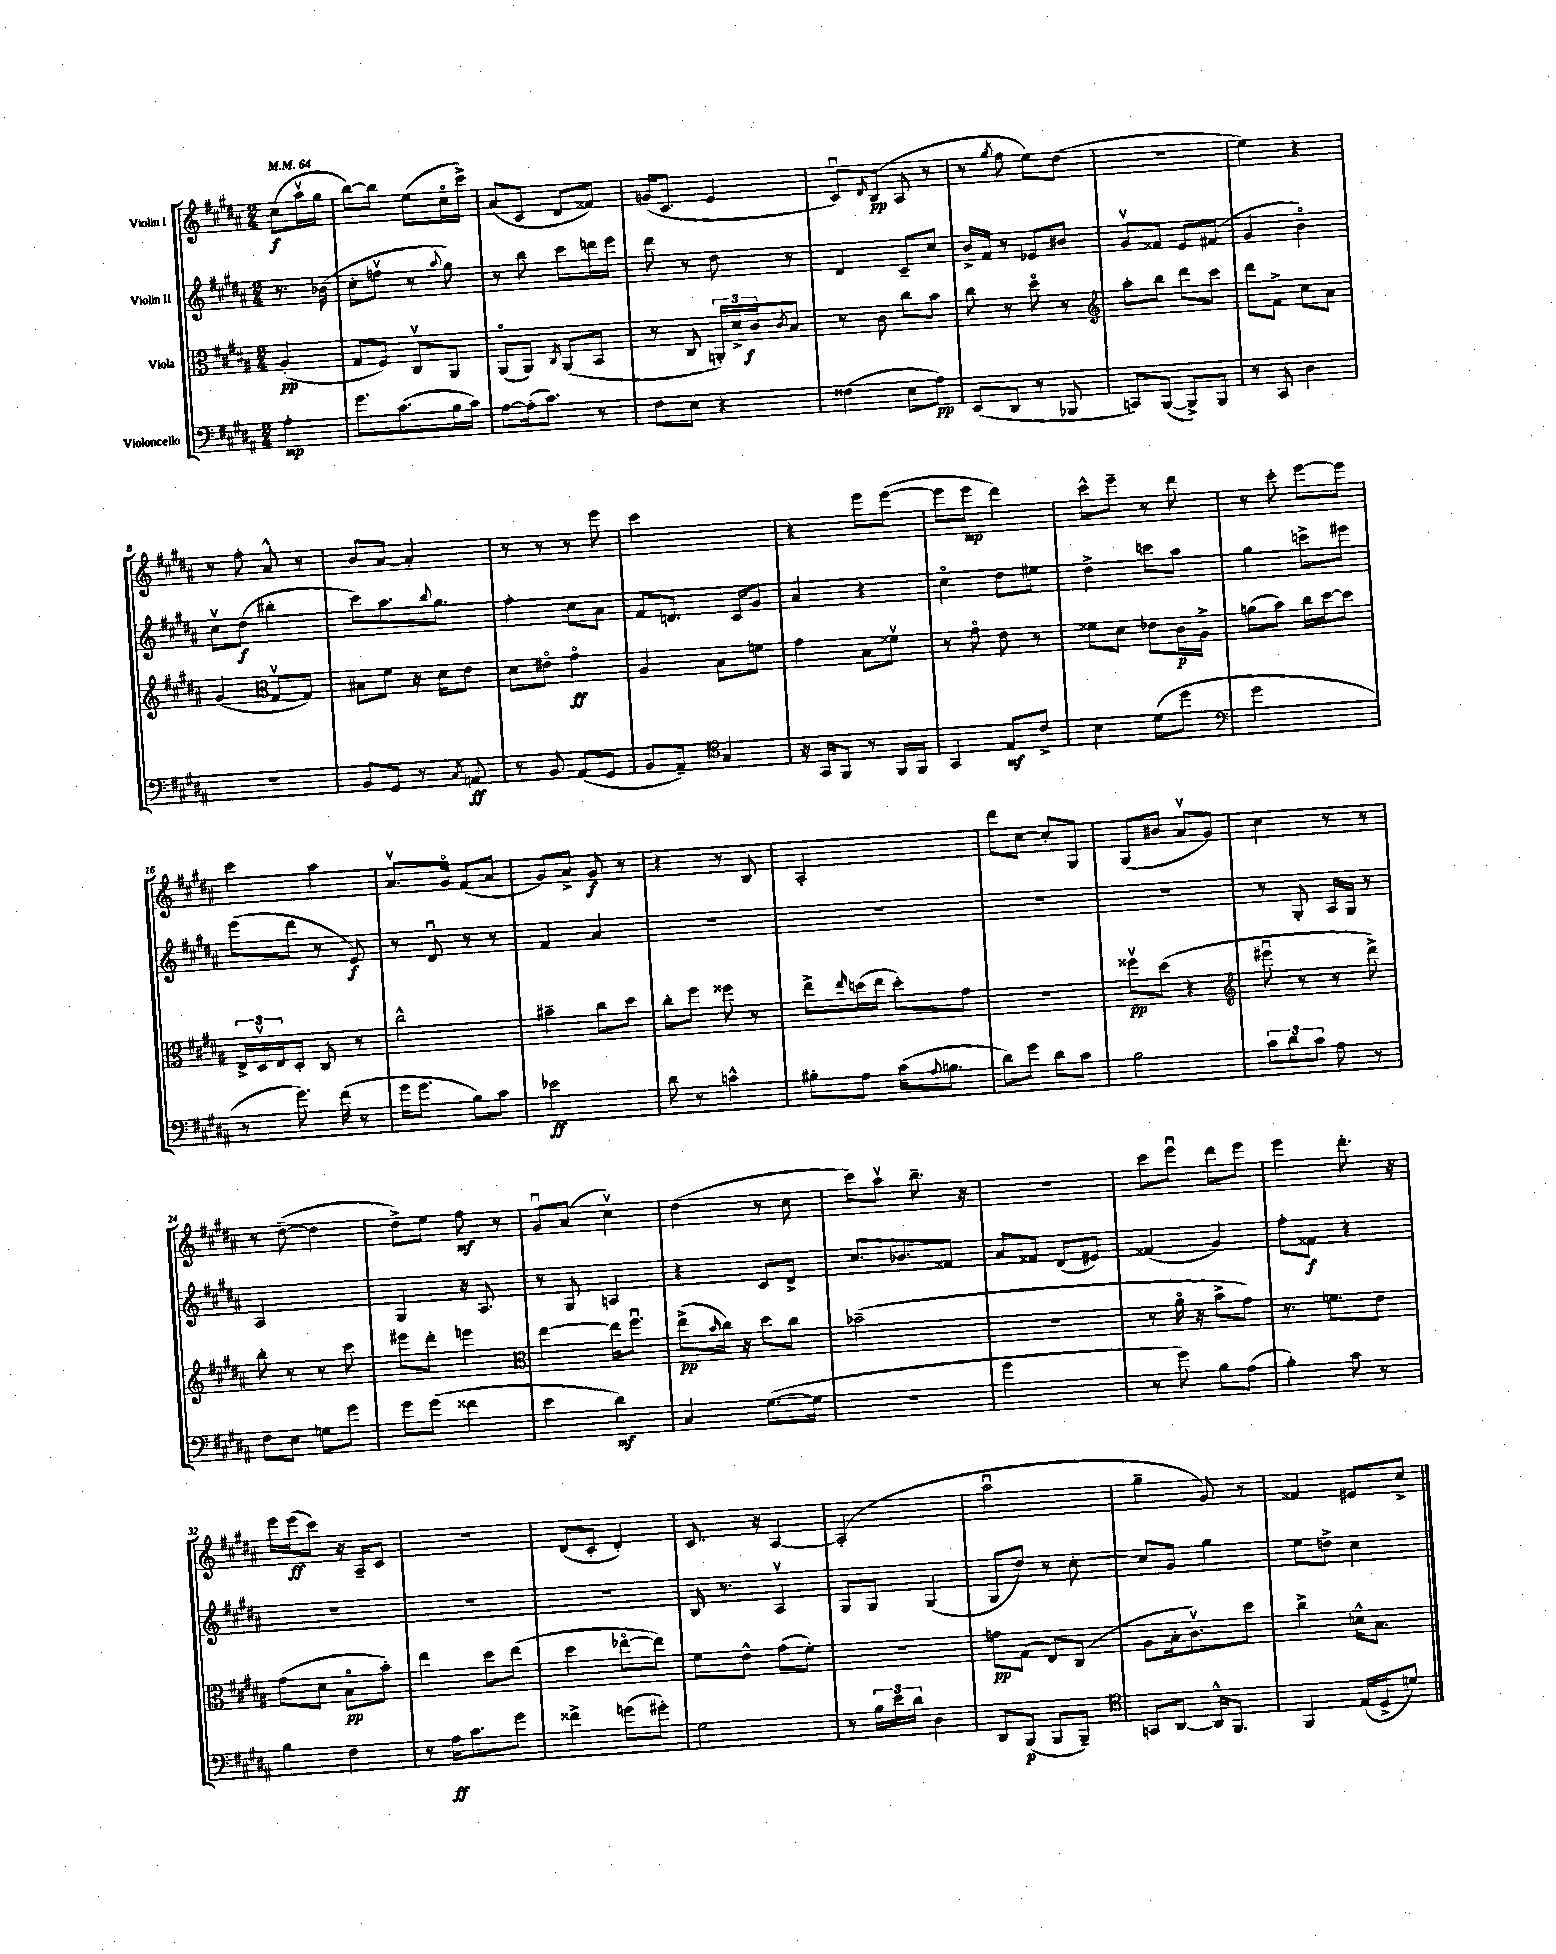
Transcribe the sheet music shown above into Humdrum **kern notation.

**kern	**dynam	**kern	**dynam	**kern	**dynam	**kern	**dynam
*part4	*part4	*part3	*part3	*part2	*part2	*part1	*part1
*staff4	*staff4	*staff3	*staff3	*staff2	*staff2	*staff1	*staff1
*I"Violoncello	*	*I"Viola	*	*I"Violin II	*	*I"Violin I	*
*clefF4	*	*clefC3	*	*clefG2	*	*clefG2	*
*k[f#c#g#d#a#]	*	*k[f#c#g#d#a#]	*	*k[f#c#g#d#a#]	*	*k[f#c#g#d#a#]	*
*M2/4	*	*M2/4	*	*M2/4	*	*M2/4	*
*MM64	*	*MM64	*	*MM64	*	*MM64	*
=	=	=	=	=	=	=	=
4A#'\	mp	(4A#'/	pp	8.r	.	(8cc#\L	f
.	.	.	.	.	.	16aa#v\L	.
.	.	.	.	(16b-X\	.	16gg#\JJ	.
=1	=1	=1	=1	=1	=1	=1	=1
8.g#\L	.	8G#/L	.	8cc#'\L	.	[8bb\L)	.
.	.	8F#/J)	.	8ffnv\J	.	8bb\J]	.
(8.c#\	.	.	.	.	.	.	.
.	.	8C#v/L	.	8r	.	(8ee\L	.
.	.	.	.	8qqaa#/	.	.	.
16B\L	.	8AA#/J	.	8gg#\)	.	16cc#\L	.
16c#\JJ)	.	.	.	.	.	16ccc#^\JJ)	.
=2	=2	=2	=2	=2	=2	=2	=2
[8A#\L	.	(8AA#/L	.	8r	.	(8a#/L	.
(16A#'\k]	.	8AA#/J)	.	8bb\	.	8c#/J	.
8.c#\J)	.	.	.	.	.	.	.
.	.	8qC#/	.	.	.	.	.
.	.	(8AA#/L	.	8ccc#\L	.	8d#/L	.
8r	.	8BB/J	.	16dddn\L	.	8f##X/J)	.
.	.	.	.	16eee\JJ	.	.	.
=3	=3	=3	=3	=3	=3	=3	=3
8F#\L	.	8r	.	8ddd#\	.	(16gn/KL	.
.	.	.	.	.	.	8.c#/J	.
8E\J	.	8C#/	.	8r	.	.	.
4r	.	24AAn'/LL)	.	8dd#\	.	4e/	.
.	.	24d#^/	.	.	.	.	.
.	.	24c#/J	f	.	.	.	.
.	.	8qc#/	.	.	.	.	.
.	.	8B/J	.	8r	.	.	.
=4	=4	=4	=4	=4	=4	=4	=4
(4F##X\	.	8r	.	4d#/	.	8c#u/L)	.
.	.	.	.	.	.	16qqd#/	.
.	.	8c#\	.	.	.	(8B/J	pp
8E\L	.	8cc#\L	.	8c#~/L	.	8A#/	.
8A#\J)	pp	8b\J	.	8cc#/J	.	8r	.
=5	=5	=5	=5	=5	=5	=5	=5
(8EE/L	.	8cc#\	.	16b^/LL	.	8r	.
.	.	.	.	16f#/JJ	.	.	.
.	.	.	.	.	.	8qgg#/	.
8DD#/J	.	8r	.	8r	.	8ff#\	.
8r	.	8dd#\	.	8e-X/L	.	8ee\L)	.
8BBB-X/	.	8r	.	8b#X/J	.	(8dd#\J	.
=6	=6	=6	=6	=6	=6	=6	=6
*	*	*clefG2	*	*	*	*	*
8CCn/L)	.	8aa#'\L	.	8g#v/L	.	2r	.
([8BBB/J	.	8bb\J	.	8f##X/J	.	.	.
8BBB^/L])	.	8ddd#\L	.	8e/L	.	.	.
8BBB/J	.	8ccc#\J	.	(8f#X/J	.	.	.
=7	=7	=7	=7	=7	=7	=7	=7
8r	.	8ddd#\L	.	4g#/	.	4ee\)	.
8CC#/	.	8f#^\J	.	.	.	.	.
4D#\	.	8cc#\L	.	4b\)	.	4r	.
.	.	8a#\J	.	.	.	.	.
!!LO:LB:g=z
=8	=8	=8	=8	=8	=8	=8	=8
2r	.	(4g#/	.	8cc#v\L	.	8r	.
.	.	.	.	(8dd#\J	f	8ff#'\	.
*	*	*clefC3	*	*	*	*	*
.	.	[8G#v/L	.	4bb#X'\	.	8a#^^/	.
.	.	8G#/J])	.	.	.	8r	.
=9	=9	=9	=9	=9	=9	=9	=9
8BB/L	.	8B#X\L	.	8ccc#\L)	.	8b/L	.
8GG#/J	.	8f#\J	.	8.aa#\	.	[8a#/J	.
8r	.	16r	.	.	.	4a#'/]	.
.	.	.	.	8qqbb/	.	.	.
.	.	16d#\KL	.	8.gg#\J	.	.	.
8qC#/	.	.	.	.	.	.	.
8AAn/	ff	8e\J	.	.	.	.	.
=10	=10	=10	=10	=10	=10	=10	=10
8r	.	8d#\L	.	4ff#'\	.	8r	.
8BB/	.	8e#X\J	.	.	.	8r	.
(8AA#/L	.	4g#\	ff	8cc#\L	.	8r	.
8GG#/J	.	.	.	8a#\J	.	8eee\	.
=11	=11	=11	=11	=11	=11	=11	=11
8BB/L	.	4A#/	.	8f#/L	.	2ccc#\	.
8AA#~/J)	.	.	.	8.dn/J	.	.	.
*clefC4	*	*	*	*	*	*	*
4G#/	.	8B\L	.	.	.	.	.
.	.	.	.	16c#/KL	.	.	.
.	.	8fn\J	.	8g#/J	.	.	.
=12	=12	=12	=12	=12	=12	=12	=12
16r	.	4g#\	.	4a#/	.	4r	.
16GG#/KL	.	.	.	.	.	.	.
8FF#/J	.	.	.	.	.	.	.
8r	.	8B\L	.	4r	.	8eee\L	.
16FF#/LL	.	8f##Xv\J	.	.	.	([8eee\J	.
16FF#/JJ	.	.	.	.	.	.	.
=13	=13	=13	=13	=13	=13	=13	=13
4GG#/	.	8r	.	4cc#\	.	8eee\L]	.
.	.	8g#\	.	.	.	8eee\J	mp
8E/L	mf	8e\	.	8dd#\L	.	4ddd#\)	.
8c#^/J	.	8r	.	8ee#X\J	.	.	.
=14	=14	=14	=14	=14	=14	=14	=14
4B\	.	8f##X\L	.	4dd#^\	.	8ccc#^^\L	.
.	.	8d#\J	.	.	.	8eee~\J	.
(8d#\L	.	8e-X\L	.	8cccn\L	.	8r	.
8dd#\J	.	16c#\L	p	8aa#\J	.	8ddd#\	.
.	.	16A#^\JJ	.	.	.	.	.
=15	=15	=15	=15	=15	=15	=15	=15
*clefF4	*	*	*	*	*	*	*
2g#\	.	(8an\L	.	4gg#\	.	8r	.
.	.	8b\J)	.	.	.	8ccc#'\	.
.	.	16cc#\LL	.	8cccn^\L	.	[8eee\L	.
.	.	[16dd#\J	.	.	.	.	.
.	.	8dd#\J]	.	8eee#X\J	.	8eee\J]	.
!!LO:LB:g=z
=16	=16	=16	=16	=16	=16	=16	=16
8r	.	24E^/LL	.	(8eee\L	.	4ccc#\	.
.	.	24D#v/	.	.	.	.	.
.	.	24E/J	.	.	.	.	.
8.g#\)	.	8D#'/J	.	8ddd#\J	.	.	.
.	.	8C#/	.	8r	.	4aa#\	.
(16f#\	.	.	.	.	.	.	.
8r	.	8r	.	8e/)	f	.	.
=17	=17	=17	=17	=17	=17	=17	=17
16g#\KL	.	2cc#^^\	.	8r	.	8.a#v/L	.
8.g#\J	.	.	.	.	.	.	.
.	.	.	.	8d#u/	.	.	.
.	.	.	.	.	.	16g#/Jk	.
8B\L)	.	.	.	8r	.	(8f#/L	.
8c#\J	.	.	.	8r	.	8a#/J	.
=18	=18	=18	=18	=18	=18	=18	=18
2e-X\	ff	4b#X~\	.	4f#/	.	8g#/L)	.
.	.	.	.	.	.	8a#^/J	.
.	.	8cc#\L	.	4a#/	.	8g#/	f
.	.	8dd#\J	.	.	.	8r	.
=19	=19	=19	=19	=19	=19	=19	=19
8d#\	.	8cc#'\L	.	2r	.	4r	.
8r	.	8ff#\J	.	.	.	.	.
4cn^^\	.	8ff##X\	.	.	.	8r	.
.	.	8r	.	.	.	8B/	.
=20	=20	=20	=20	=20	=20	=20	=20
8B#X'\L	.	8ee^\L	.	2r	.	2A#'/	.
.	.	16qqee/	.	.	.	.	.
8A#\J	.	(16ddn\L	.	.	.	.	.
.	.	16ee\JJ	.	.	.	.	.
(16c#\KL	.	8dd'\L)	.	.	.	.	.
8qqA#/	.	.	.	.	.	.	.
8.Bn\J	.	.	.	.	.	.	.
.	.	8g#\J	.	.	.	.	.
=21	=21	=21	=21	=21	=21	=21	=21
8d#\L)	.	2r	.	2r	.	8ddd#\L	.
8g#\J	.	.	.	.	.	[8cc#\J	.
8d#\L	.	.	.	.	.	8cc#'/L]	.
8c#\J	.	.	.	.	.	8G#/J	.
=22	=22	=22	=22	=22	=22	=22	=22
2B\	.	8ff##Xv\L	pp	2r	.	(8G#/L	.
.	.	(8dd#\J	.	.	.	8b#X/J	.
.	.	4r	.	.	.	8a#v/L	.
.	.	.	.	.	.	8g#/J)	.
=23	=23	=23	=23	=23	=23	=23	=23
*	*	*clefG2	*	*	*	*	*
12c#\L	.	8eee#Xu\	.	8r	.	4cc#\	.
12d#\	.	.	.	.	.	.	.
.	.	8r	.	8G#'/	.	.	.
12c#\J	.	.	.	.	.	.	.
8A#\	.	8r	.	16A#/LL	.	8r	.
.	.	.	.	16G#/JJ	.	.	.
8r	.	8ddd#^\)	.	8r	.	8r	.
!!LO:LB:g=z
=24	=24	=24	=24	=24	=24	=24	=24
8F#\L	.	8bb'\	.	2A#/	.	8r	.
8E\J	.	8r	.	.	.	([8dd#~\	.
8Gn\L	.	8r	.	.	.	4dd#\]	.
8g#\J	.	8ccc#\	.	.	.	.	.
=25	=25	=25	=25	=25	=25	=25	=25
8g#\L	.	8eee#X\L	.	4G#/	.	8dd#^\L)	.
(8g#\J	.	8ddd#'\J	.	.	.	8ee\J	.
4f##X\	.	4eeen\	.	16r	.	8ff#\	mf
.	.	.	.	8.A#/	.	.	.
.	.	.	.	.	.	8r	.
=26	=26	=26	=26	=26	=26	=26	=26
*	*	*clefC3	*	*	*	*	*
4e\	.	[4ee\	.	8r	.	8g#u/L	.
.	.	.	.	8G#/	.	(8a#/J	.
4d#\)	mf	16ee\KL]	.	4An/	.	4cc#v\)	.
.	.	8.ff#u\J	.	.	.	.	.
=27	=27	=27	=27	=27	=27	=27	=27
4C#/	.	(8ee^\L	pp	4r	.	(4dd#\	.
.	.	16qqb/	.	.	.	.	.
.	.	16cc#\Jk)	.	.	.	.	.
.	.	16r	.	.	.	.	.
([8.G#\L	.	8dd#\L	.	8c#/L	.	8r	.
.	.	8cc#\J	.	8d#^/J	.	8cc#\	.
16G#\Jk]	.	.	.	.	.	.	.
=28	=28	=28	=28	=28	=28	=28	=28
2r	.	(2b-X~\	.	8.cc#/L	.	8ccc#\L)	.
.	.	.	.	.	.	8aa#v\J	.
.	.	.	.	8.b-X/	.	.	.
.	.	.	.	.	.	8.bb~\	.
.	.	.	.	8f##X/J	.	.	.
.	.	.	.	.	.	16r	.
=29	=29	=29	=29	=29	=29	=29	=29
2g#\	.	2r	.	8a#/L	.	2r	.
.	.	.	.	8f##X/J	.	.	.
.	.	.	.	(8d#/L	.	.	.
.	.	.	.	8e#X/J)	.	.	.
=30	=30	=30	=30	=30	=30	=30	=30
8r	.	8r	.	(4f##X/	.	8ccc#\L	.
8g#\)	.	16a#\	.	.	.	8eeeu\J	.
.	.	16r	.	.	.	.	.
8B\L	.	8b^\L	.	4g#/)	.	8ddd#\L	.
(8A#\J	.	8g#\J)	.	.	.	8eee\J	.
=31	=31	=31	=31	=31	=31	=31	=31
4B'\)	.	8.r	.	8ff#'\L	.	4eee\	.
.	.	.	.	8f##X\J	f	.	.
.	.	8.fn\L	.	.	.	.	.
8c#\	.	.	.	4r	.	8.ddd#'\	.
8r	.	8e\J	.	.	.	.	.
.	.	.	.	.	.	16r	.
!!LO:LB:g=z
=32	=32	=32	=32	=32	=32	=32	=32
4B\	.	(8g#\L	.	2r	.	16eee\LL	.
.	.	.	.	.	.	(16eee\J	ff
.	.	8d#\J	.	.	.	8ccc#\J)	.
4F#\	.	8B\L	pp	.	.	16r	.
.	.	.	.	.	.	16A#~/KL	.
.	.	8b'\J)	.	.	.	8c#/J	.
=33	=33	=33	=33	=33	=33	=33	=33
8r	.	4ee\	.	2r	.	2r	.
16A#\KL	ff	.	.	.	.	.	.
8.c#\	.	.	.	.	.	.	.
.	.	8dd#\L	.	.	.	.	.
8g#\J	.	(8ee\J	.	.	.	.	.
=34	=34	=34	=34	=34	=34	=34	=34
4f##X^\	.	4dd#\	.	2r	.	(8d#/L	.
.	.	.	.	.	.	8c#'/J	.
(8gn\L	.	[8ee-X\L	.	.	.	4d#'/)	.
8g#X'\J)	.	8ee-\J])	.	.	.	.	.
=35	=35	=35	=35	=35	=35	=35	=35
2G#\	.	8f#\L	.	16B/	.	8.c#/	.
.	.	.	.	8.r	.	.	.
.	.	8e^^\J	.	.	.	.	.
.	.	.	.	.	.	16r	.
.	.	(8g#\L	.	4A#v/	.	[4A#/	.
.	.	8f#'\J)	.	.	.	.	.
=36	=36	=36	=36	=36	=36	=36	=36
8r	.	2r	.	8G#/L	.	(2A#'/]	.
24B\LL	.	.	.	8G#/J	.	.	.
24e\	.	.	.	.	.	.	.
24d#\JJ	.	.	.	.	.	.	.
4D#\	.	.	.	(4G#/	.	.	.
=37	=37	=37	=37	=37	=37	=37	=37
8DD#/L	.	8gn\L	pp	8G#/L	.	2aa#u\	.
(8BBB/J	p	(8G#\J	.	8dd#/J)	.	.	.
8BBB/L	.	8E/L)	.	8r	.	.	.
8BBB~/J)	.	(8C#/J	.	[8cc#'\	.	.	.
=38	=38	=38	=38	=38	=38	=38	=38
*clefC4	*	*	*	*	*	*	*
8GGn/L	.	8A#\L	.	8cc#/L]	.	4gg#~\	.
[8AA#/J	.	16B'\k	.	8g#/J	.	.	.
.	.	8.c#v\)	.	.	.	.	.
16AA#^^/KL]	.	.	.	4gg#\	.	8g#/)	.
8.FF#/J	.	.	.	.	.	.	.
.	.	8dd#\J	.	.	.	8r	.
=39	=39	=39	=39	=39	=39	=39	=39
4FF#/	.	4cc#^\	.	8ee\L	.	4f##X/	.
.	.	.	.	8ddn^\J	.	.	.
(16E/LL	.	16dn^^\KL	.	4cc#\	.	8e#X/L	.
16D#^/J	.	8.B\J	.	.	.	.	.
8dn/J)	.	.	.	.	.	8cc#^/J	.
==	==	==	==	==	==	==	==
*-	*-	*-	*-	*-	*-	*-	*-
